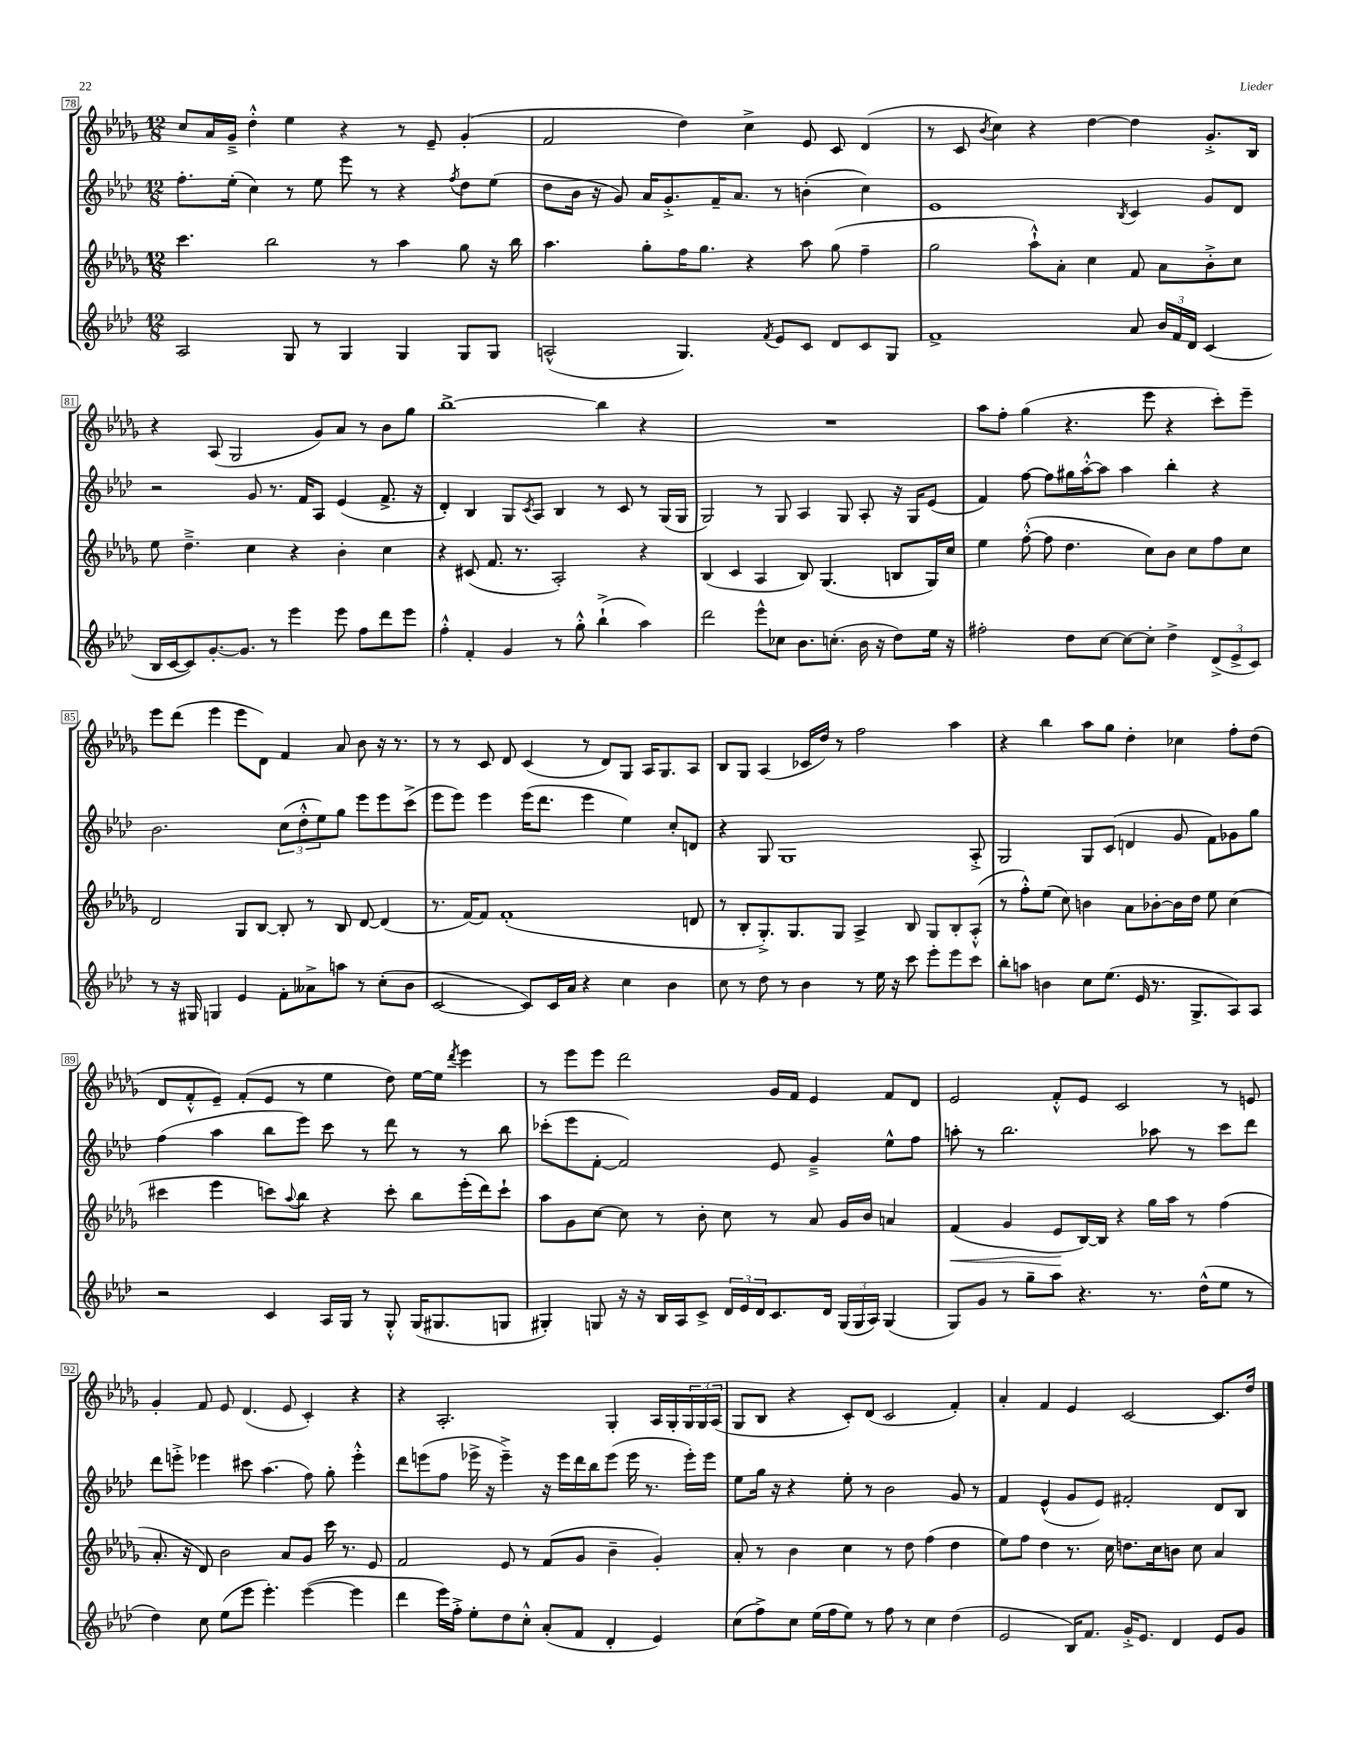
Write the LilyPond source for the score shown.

<<
\new StaffGroup <<
\new Staff = "s0" {
    \clef treble \key des \major \numericTimeSignature \time 12/8
    c''8 aes'16 ges'16---> des''4-.-^ ees''4 r4 r8 ees'8-- ges'4-.( |
    f'2 des''4) c''4-> ees'8 c'8 des'4( |
    r8 c'8 \acciaccatura { bes'8 } c''4) r4 des''4~ des''4 ges'8.-.-> bes16 |
    r4 aes8( ges2 ges'8) aes'8 r8 bes'8 ges''8 |
    bes''1~-> bes''4 r4 |
    R1. |
    aes''8 f''8-. ges''4( r4. ees'''8 r4 c'''8-.) ees'''8-- |
    ees'''8 des'''8( ees'''4 ees'''8 des'8) f'4 aes'8 bes'8 r16 r8. |
    r8 r8 c'8 des'8 c'4( r8 des'8) ges8 aes16 ges8. aes8 |
    bes8 ges8 aes4( ces'16 des''16) r8 f''2 aes''4 |
    r4 bes''4 aes''8 ges''8 des''4-. ces''4 f''8-. des''8( |
    des'8 f'8-.-^ ees'8--) f'8-.( ees'8 r8 ees''4 des''8) ees''16~ ees''16 \acciaccatura { des'''8 } ees'''4 |
    r8 ees'''8 ees'''8 des'''2 ges'16 f'16 ees'4 f'8 des'8 |
    ees'2 f'8-.-^ ees'8 c'2 r8 e'8 |
    ges'4-. f'8 ees'8 des'4.( ees'8 c'4-.) r4 |
    r4 aes2.-. ges4-. aes16 ges16-. \tuplet 3/2 { ges16 ges16 aes16( } |
    ges8 bes8 r4 c'8-.) des'8( c'2 f'4-.) |
    aes'4-. f'4 ees'4 c'2~ c'8. des''16 \bar "|." |
}
\new Staff = "s1" {
    \clef treble \key aes \major \numericTimeSignature \time 12/8
    f''8.-. ees''16-.( c''4) r8 ees''8 ees'''8 r8 r4 \acciaccatura { f''8 } des''8 ees''8( |
    des''8 bes'16 r16 g'8) aes'16 g'8.-.-> f'16-- aes'8. r8 b'4-.( c''4) |
    ees'1 \acciaccatura { bes8 } c'4 g'8 des'8 |
    r2 g'8 r8. f'16 aes8 ees'4( f'8.-> r16 |
    des'4-.) bes4 g8 \acciaccatura { c'8 } aes8 bes4 r8 c'8 r8 g16( g16 |
    g2) r8 g8 aes4 g8 aes8-. r16 g16 ees'8( |
    f'4) f''8~ f''8 gis''16 aes''16~-.-^ aes''8 aes''4 bes''4-. r4 |
    bes'2. \tuplet 3/2 { c''8( des''8-.-^ ees''8) } g''8 ees'''8 ees'''8 c'''8->( |
    ees'''8 ees'''8) ees'''4 ees'''16( des'''8. ees'''4 ees''4) c''8-. d'8 |
    r4 g8 g1 aes8-.-> |
    g2 g8 c'8( d'4 g'8 f'8) ges'8 g''8 |
    f''4( aes''4 bes''8 ees'''8) c'''8 r8 des'''8 r8 r8 bes''8 |
    ces'''8-.( ees'''8 f'8~-. f'2) ees'8 g'4---> ees''8-^ f''8 |
    a''8-. r8 bes''2. aes''8 r8 c'''8 des'''8 |
    des'''8 e'''8-.-> ees'''4 cis'''8 aes''4.( f''8) g''8-. ees'''4-.-^ |
    des'''8 e'''8( f''8 ees'''16-> r16 ees'''4--->) r16 ees'''16 des'''16 bes''16 ees'''8( ees'''16 r8. ees'''16-.) ees'''16 |
    ees''8 g''16 r16 r4 ees''8-. r8 bes'2 g'8 r8 |
    f'4 ees'4-^( g'8 ees'8) fis'2-. des'8 bes8 \bar "|." |
}
\new Staff = "s2" {
    \clef treble \key des \major \numericTimeSignature \time 12/8
    c'''4. bes''2 r8 aes''4 ges''8 r16 bes''16 |
    aes''4. ges''8-. f''16 ges''8. r4 aes''8 ges''8( f''4-- |
    ges''2 aes''8-!-^) aes'8-. c''4 f'8 aes'8 bes'8-.-> c''8 |
    ees''8 des''4.---> c''4 r4 bes'4-. c''4 |
    r4 cis'8( f'8. r8. aes2-.) r4 |
    bes4( c'4 aes4 bes8) ges4.( b8 ges16) c''16 |
    ees''4 f''8~-.-^( f''8 des''4. c''8) bes'8 c''8 f''8 c''8 |
    des'2 ges8 bes8~ bes8-. r8 bes8 des'8~ des'4( |
    r8. f'16~) f'8 f'1-.( d'8 |
    r8 bes8-. ges8.-.->) ges8. ges8 aes4-> bes8 ges8 bes8-. aes8-.-^( |
    r8 f''8-.-^) ees''8( c''8) b'4 aes'8 bes'8~-. bes'16 des''16 ees''8 c''4( |
    cis'''4 ees'''4 c'''8) \appoggiatura { aes''8 } bes''8 r4 c'''8-. bes''8 ees'''16-.( des'''16) c'''8-! |
    aes''8 ges'8 c''8~ c''8 r8 bes'8-. c''8 r8 aes'8 ges'16 bes'16 a'4 |
    f'4\<( ges'4 ees'8\! bes16~) bes16 r4 ges''16 aes''16 r8 f''4( |
    aes'8.-. r16 des'8) bes'2 aes'8 ges'8 c'''16 r8. ees'8 |
    f'2 ees'8 r8 f'8( ges'8 bes'4-- ges'4-.) |
    aes'8-. r8 bes'4 c''4 r8 des''8 f''4( des''4 |
    ees''8) f''8 des''4 r8. c''16 d''8. c''16 b'8 c''8 aes'4 \bar "|." |
}
\new Staff = "s3" {
    \clef treble \key aes \major \numericTimeSignature \time 12/8
    aes2 g8 r8 g4 g4 g8 g8 |
    a2-^( g4.) \acciaccatura { f'8 } ees'8 c'8 des'8 c'8 g8 |
    f'1-> aes'8 \tuplet 3/2 { bes'16 f'16 des'16 } c'4( |
    bes16 c'16~ c'8) g'8.~-. g'8. r8 ees'''4 ees'''8 f''8 des'''8 ees'''8 |
    f''4-.-^ f'4-. g'4 r8 g''8-.-^ bes''4-!->( aes''4) |
    des'''2 ees'''8-^ ces''8 bes'8. c''8.-.( bes'16 r16 des''8) ees''16 r16 |
    fis''2-. des''8 c''8~ c''8~ c''8-. des''4-> \tuplet 3/2 { des'8->( ees'8-> c'8) } |
    r8 r16 gis16 g4 ees'4 f'8-. aeses'8-> a''8 r8 c''8-.( bes'8 |
    c'2~ c'8) c'16 aes'16 r4 c''4 bes'4 |
    c''8 r8 des''8 r8 bes'4 r8 ees''16 r16 c'''8 ees'''8-. ees'''8 c'''8 |
    bes''8-. a''8 b'4 c''8 ees''8.( ees'16 r8. g8.-> aes8) aes8 |
    r2 c'4 aes16 g16 r8 g8-.-^ g16( gis8. g8 |
    gis4-.) g8 r16 r16 bes16 aes16 c'8-> \tuplet 3/2 { des'16 ees'16 des'16 } c'8. des'16 \tuplet 3/2 { g16( g16 aes16) } g4( |
    g8) g'8 r8 g''8-- aes''8 r4. r8. des''16-^( ees''8 r8 |
    des''4) c''8 ees''8( ees'''8 ees'''4.-.) ees'''4~( ees'''4 |
    des'''4 ees'''16) f''16-.-> ees''8-. des''8 c''8-.-^ aes'8-.( f'8 des'4-. ees'4) |
    c''8( f''8->) c''8 ees''16( f''16 ees''8) r8 f''8 r8 c''4 des''4( |
    ees'2 bes16) f'8. g'16-.-> ees'8. des'4 ees'8 g'8 \bar "|." |
}
>>
>>
\layout { \context { \Score currentBarNumber = #78 \override BarNumber.stencil = #(make-stencil-boxer 0.1 0.3 ly:text-interface::print) } }
